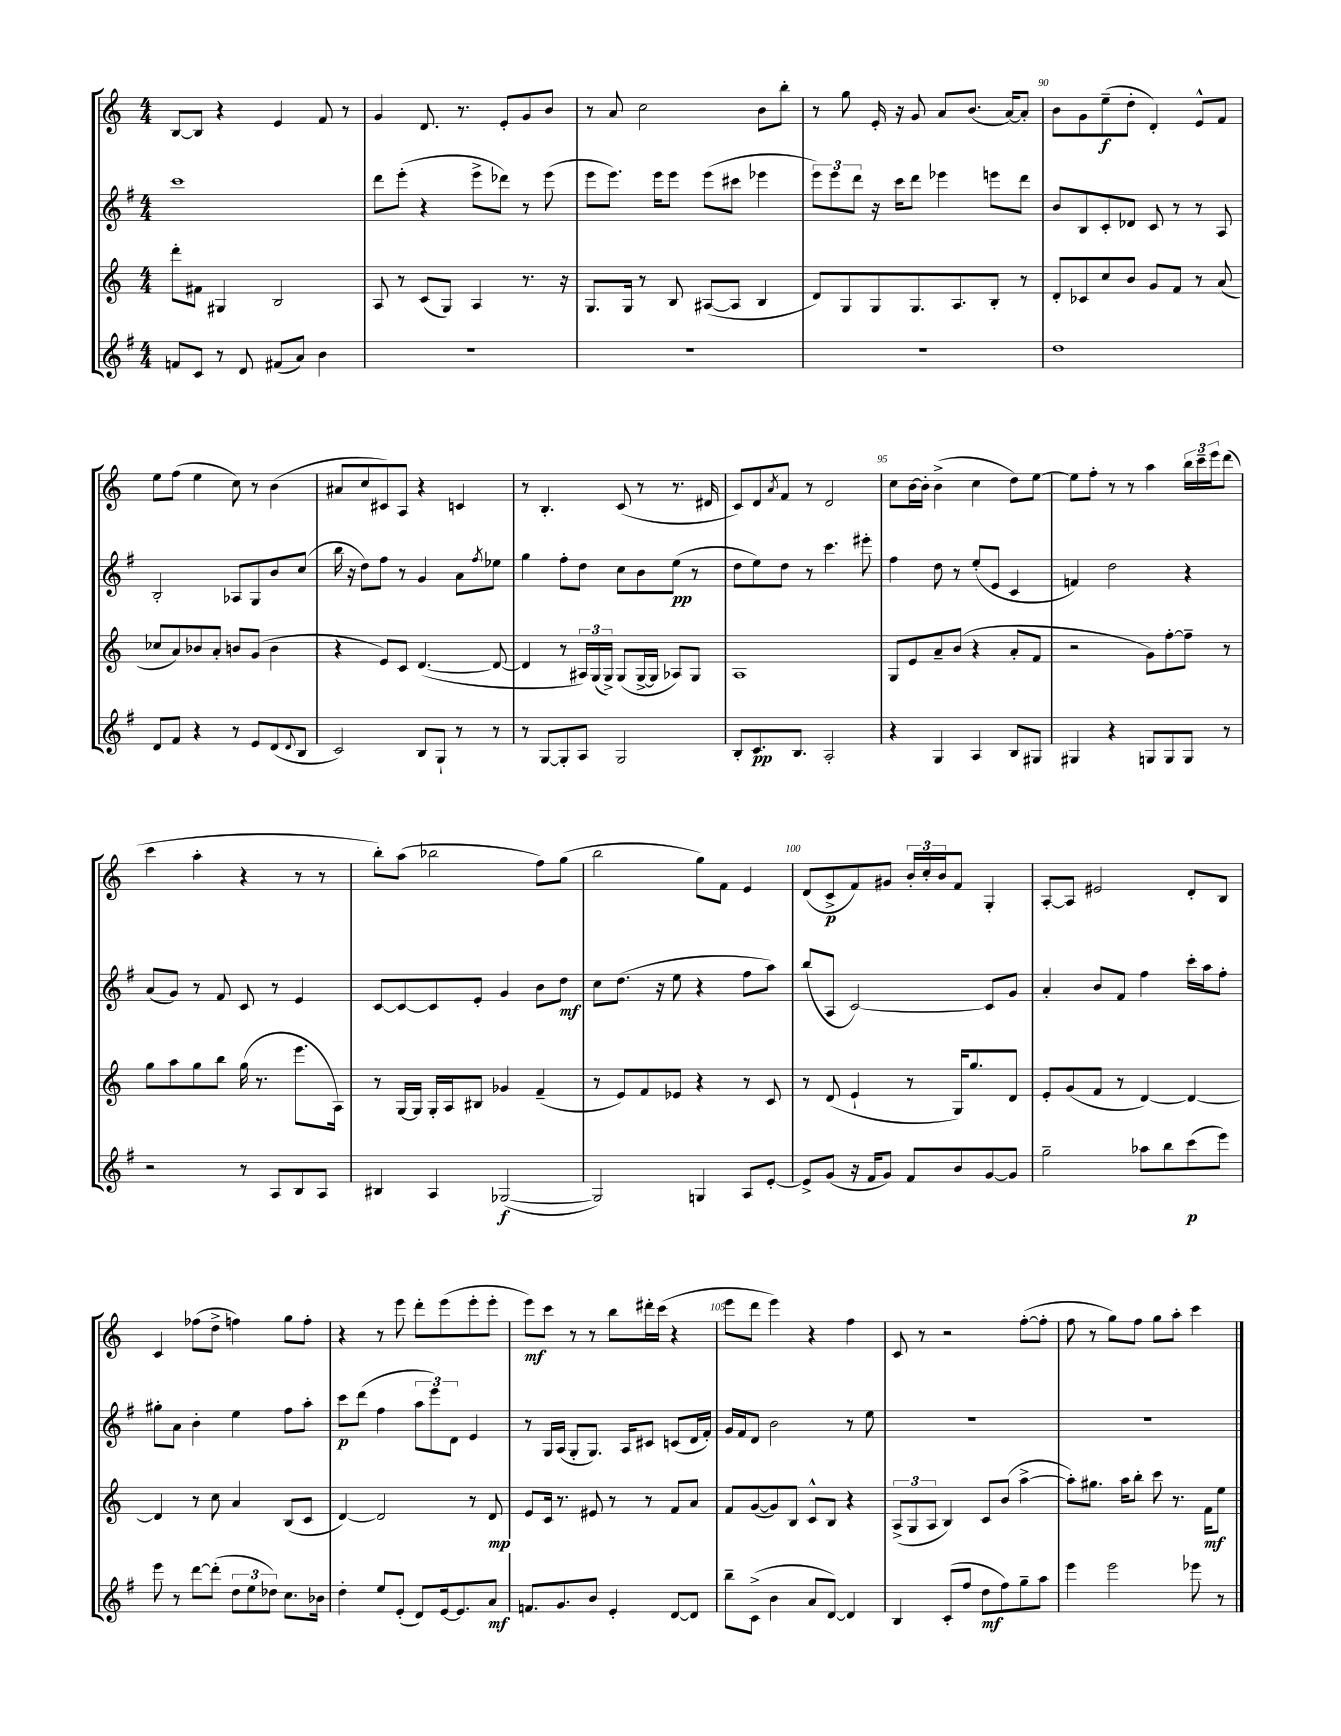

**kern	**kern	**kern	**kern
*staff4	*staff3	*staff2	*staff1
*clefG2	*clefG2	*clefG2	*clefG2
*k[f#]	*k[]	*k[f#]	*k[]
*M4/4	*M4/4	*M4/4	*M4/4
8f	8ddd'	1ccc	[8B
8c	8f#	.	8B]
8r	4G#	.	4r
8d	.	.	.
(8f#	2B	.	4e
8a)	.	.	.
4b	.	.	8f
.	.	.	8r
=	=	=	=
1r	8A	8ddd	4g
.	8r	(8eee'	.
.	(8c	4r	8.d
.	8G)	.	.
.	.	.	8.r
.	4A	8eee^	.
.	.	8ddd-)	8e'
.	8.r	8r	8g
.	.	(8eee	8b
.	16r	.	.
=	=	=	=
1r	8.G	8eee	8r
.	.	8.eee)	8a
.	16G	.	.
.	8r	.	2cc
.	.	16eee	.
.	8B	8eee	.
.	([8A#	(8eee	.
.	8A#]	8ccc#	.
.	4B	4eee-	8b
.	.	.	8bb'
=	=	=	=
1r	8d)	12eee)	8r
.	.	12eee	.
.	8G	.	8gg
.	.	12ddd	.
.	8G	16r	16e'
.	.	16ccc	16r
.	8.G	8ddd	8g
.	.	4eee-	8a
.	8.A	.	.
.	.	.	(8.b
.	8B'	8eee	.
.	.	.	[16a)
.	8r	8ddd	8a']
=	=	=	=
1dd	8d'	8b	8b
.	8c-	8B	8g
.	8cc	8c'	(8ee~
.	8b	8d-	8dd'
.	8g	8c	4d')
.	8f	8r	.
.	8r	8r	8e^^
.	(8a	8A	8f
=	=	=	=
8d	8cc-	2B'	8ee
8f#	8a)	.	(8ff
4r	8b-	.	4ee
.	8a'	.	.
8r	8b	8A-	8cc)
8e	(8g	8G	8r
(8d	4b	8b	(4b
8qqd	.	.	.
8B	.	(8cc	.
=	=	=	=
2c)	4r	16bb	8a#
.	.	16r	.
.	.	8dd)	8cc
.	8e)	8ff#	8c#)
.	8c	8r	8A
8B	([4.d	4g	4r
8G`	.	.	.
8r	.	8a	4c
.	.	8qff#	.
8r	8d_	8ee-	.
=	=	=	=
8r	4d]	4gg	8r
[8G	.	.	4.B'
8G']	8r	8ff#'	.
8A	24A#)	8dd	.
.	(24G	.	.
.	24G^)	.	.
2G	(8G	8cc	(8c
.	[16G^	8b	8r
.	16G]	.	.
.	8A-)	(8ee	8.r
.	8G	8r	.
.	.	.	16d#
=	=	=	=
8B'	1A	8dd	8c)
8.c	.	8ee)	8d
.	.	.	8qa
.	.	8dd	8f
8.B	.	.	.
.	.	8r	8r
2A'	.	4.ccc	2d
.	.	8eee#'	.
=	=	=	=
4r	8G	4ff#	8cc
.	8e	.	[16b
.	.	.	16b']
4G	8a~	8dd	(4b^
.	(8b	8r	.
4A	4r	(8ee'	4cc
.	.	8e	.
8B	8a'	4c	8dd)
8G#	8f	.	[8ee
=	=	=	=
4G#	2r	4f)	8ee]
.	.	.	8ff'
4r	.	2dd	8r
.	.	.	8r
8G	8g)	.	4aa
8G	[8ff'	.	.
8G	8ff~]	4r	24bb
.	.	.	24ccc~
.	.	.	24eee
8r	8r	.	(8ddd
=	=	=	=
2r	8gg	(8a	4ccc
.	8aa	8g)	.
.	8gg	8r	4aa'
.	8bb	8f#	.
8r	(16gg	8c	4r
.	8.r	.	.
8A	.	8r	.
8B	8.eee	4e	8r
8A	.	.	8r
.	16A)	.	.
=	=	=	=
4B#	8r	[8c	8bb')
.	[16G	8c_	(8aa
.	16G]	.	.
4A	16G'	8c]	2bb-
.	16A	.	.
.	8B#	8e'	.
([2G-	4g-	4g	.
.	(4f~	8b	8ff)
.	.	8dd	(8gg
=	=	=	=
2G-])	8r	8cc	2bb
.	8e)	(8.dd	.
.	8f	.	.
.	.	16r	.
.	8e-	8ee	.
4G	4r	4r	8gg)
.	.	.	8f
8A	8r	8ff#	4e
[8e'	8c	8aa)	.
=	=	=	=
8e^]	8r	(8bb	(8d
(8g	(8d	8A	8c^
16r	4e`	[2c)	8f)
16f#	.	.	.
8g)	.	.	8g#
8f#	8r	.	24b'
.	.	.	24cc'
.	.	.	24b
8b	16G)	.	8f
.	8.gg	.	.
[8g	.	8c]	4G'
8g]	8d	8g	.
=	=	=	=
2gg~	8e'	4a'	[8A'
.	(8g	.	8A]
.	8f	8b	2e#
.	8r	8f#	.
8aa-	[4d)	4ff#	.
8bb	.	.	.
(8ccc	4d_	16ccc'	8d'
.	.	16aa	.
8eee)	.	8ff#'	8B
=	=	=	=
8eee	4d]	8gg#'	4c
8r	.	8a	.
[8ddd	8r	4b'	(8ff-
(8ddd']	8cc	.	8dd^
12dd	4a	4ee	4ff)
12ee	.	.	.
12dd-)	.	.	.
8.cc	(8B	8ff#	8gg
.	8c	8aa'	8ff'
16b-	.	.	.
=	=	=	=
4dd'	[4d)	8ccc	4r
.	.	(8ddd	.
8ee	2d]	4ff#	8r
(8e'	.	.	8eee
8d)	.	12aa	8ddd'
.	.	12eee)	.
[16e	.	.	(8eee
.	.	12d	.
8.e]	.	.	.
.	8r	4e	8eee'
8a	8d	.	8eee'
=	=	=	=
8.f	8e	8r	8eee)
.	16c	16G	8ccc
8.g	8.r	(16A	.
.	.	8G'	8r
8b	8e#	8.G)	8r
4e'	8r	.	8bb
.	.	16A	.
.	8r	8c#	16ddd#'
.	.	.	(16ccc
[8d	8f	(8c	4r
8d]	8a	16d	.
.	.	16f#')	.
=	=	=	=
8bb~	8f	16g	8eee
.	.	16f#	.
(8c^	([8g	8d	8ddd
4b	8g])	2b	4eee)
.	8B	.	.
8a	8c^^	.	4r
[8d)	8B	.	.
4d]	4r	8r	4ff
.	.	8ee	.
=	=	=	=
4B	(12A^	1r	8c
.	12G	.	.
.	.	.	8r
.	12A	.	.
(8c'	4B)	.	2r
8ff#	.	.	.
8dd	8c	.	.
8ff#)	(8b	.	.
8gg~	[4aa^	.	([8ff'
8aa	.	.	8ff']
=	=	=	=
4eee	8aa'])	1r	8ff
.	8.gg#	.	8r
2eee	.	.	8gg)
.	16aa	.	.
.	8bb'	.	8ff
.	8ccc	.	8gg
.	8.r	.	8aa'
8eee-	.	.	4ccc
.	16f	.	.
8r	8ee	.	.
==	==	==	==
*-	*-	*-	*-
